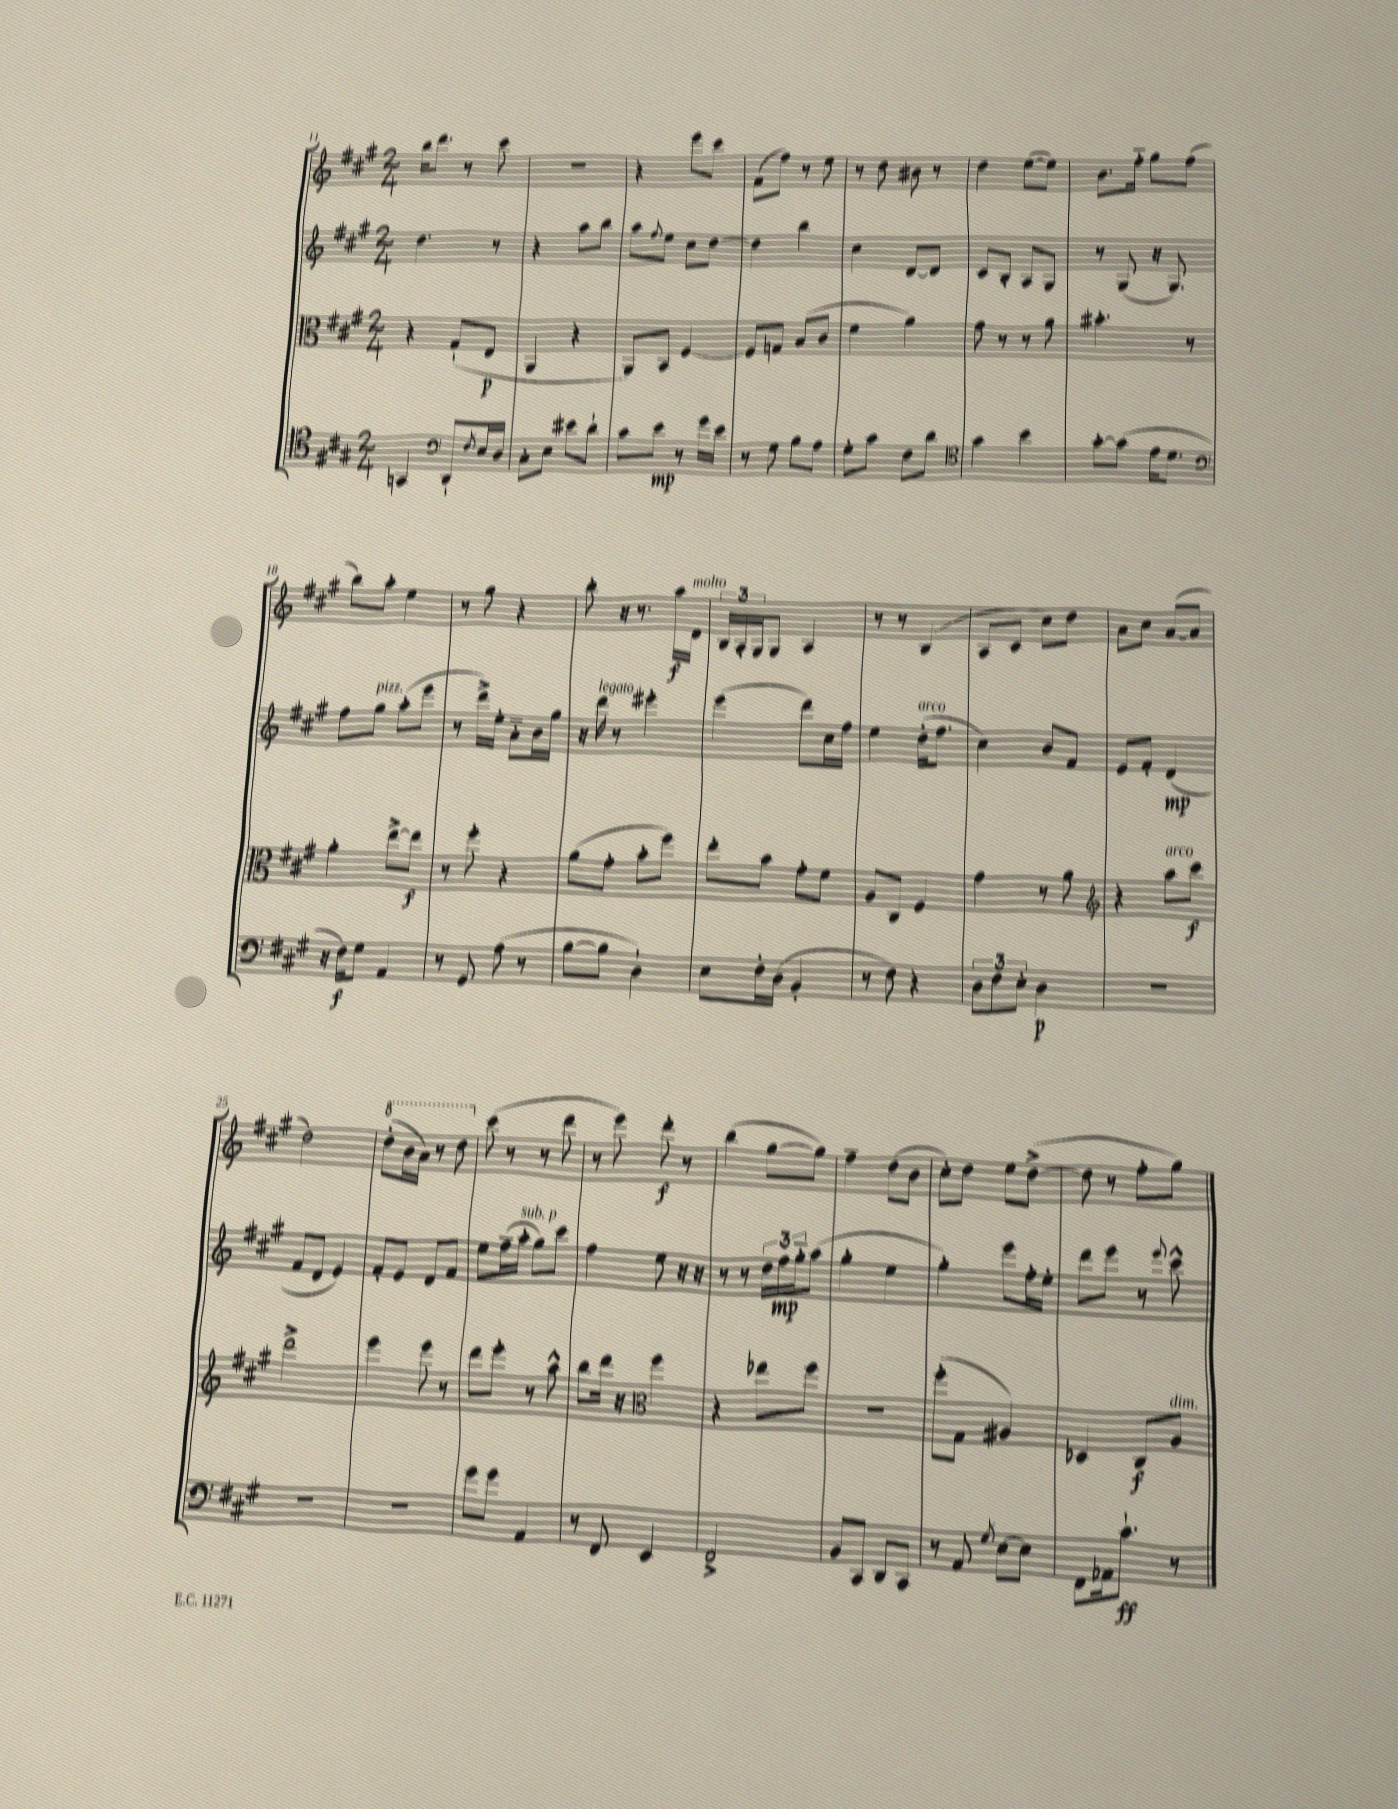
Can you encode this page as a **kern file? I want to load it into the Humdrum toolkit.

**kern	**kern	**kern	**kern
*staff4	*staff3	*staff2	*staff1
*clefC4	*clefC3	*clefG2	*clefG2
*k[f#c#g#]	*k[f#c#g#]	*k[f#c#g#]	*k[f#c#g#]
*M2/4	*M2/4	*M2/4	*M2/4
4GG	4r	4.dd	16bb
.	.	.	8.ddd
*clefF4	*	*	*
8DD`	(8G#`	.	8r
8qF#	.	.	.
16E	8E	8r	8ccc#
16D	.	.	.
=	=	=	=
8C#'	4AA	4r	2r
8E	.	.	.
8e#	4r	8aa	.
8d`	.	8bb	.
=	=	=	=
8c#	8AA)	8aa	4r
.	.	8qqff#	.
8e	8BB	8ee	.
8r	[4F#	8cc#	8eee
16g#	.	[8dd	8ccc#
16e	.	.	.
=	=	=	=
8r	8F#]	4dd]	(8f#
8G#	8G	.	8ff#)
8B	(8B	4bb	8r
8A	8c#	.	8ee
=	=	=	=
8G#'	4f#	4cc#	8r
8c#	.	.	8dd
8F#	4a)	[8d	8b#
8d	.	8d]	8r
=	=	=	=
*clefC4	*	*	*
4g#	8g#	8c#	4dd
.	8r	8B'	.
4b	8r	8A	([8ee
.	8a	8G#	8ee])
=	=	=	=
[8g#'	4.b#'	8r	8.b
(8g#]	.	(8G#	.
.	.	.	16ff#'~
16e	.	16r	8gg#
8.d	.	8.G#)	.
.	8r	.	(8ff#
=	=	=	=
*clefF4	*	*	*
16r	4a'	8ff#	8bb)
16F#)	.	.	.
8G#	.	8gg#	8aa'
4AA	[8ee^	(8aa'	4ee
.	8ee]	8eee	.
=	=	=	=
8r	8r	8r	8r
8GG#	8ff#'	16ddd^)	8gg#
.	.	16ee'	.
(8A	4r	8a'~	4r
8r	.	16b	.
.	.	16gg#	.
=	=	=	=
[8B	(8a	16r	8bb'
.	.	16ddd	.
8B]	8g#'	8r	16r
.	.	.	8.r
4D`)	8b'	4eee#'	.
.	8ff#)	.	16aa
.	.	.	16d
=	=	=	=
8E	8ee'	(4eee	24B
.	.	.	24A'
.	.	.	24G#
16F#'	8b	.	8G#
(16D	.	.	.
4BB'	8g#'	8ddd)	4A
.	8f#	16cc#	.
.	.	16ff#	.
=	=	=	=
8r	8A	4ee	8r
8F#)	8C#	.	8r
4r	4F#	(16dd'	(4B
.	.	8.ff#	.
=	=	=	=
12D	4g#	4cc#)	8A
12F#	.	.	.
.	.	.	8c#
12E'	.	.	.
4D	8r	8b	8cc#)
.	8a	8f#	8dd
=	=	=	=
*	*clefG2	*	*
2r	4r	8e	8a
.	.	8f#'	8cc#
.	8aa	(4d	([8a
.	8ccc#	.	8a]
=	=	=	=
2r	2ddd^	8f#	2dd)
.	.	8d	.
.	.	4e)	.
=	=	=	=
2r	4eee	8f#'	(8ddd'
.	.	8e	16bb
.	.	.	16aa)
.	8eee	8d	8r
.	8r	8f#	8ddd
=	=	=	=
8g#	8ddd	8ee	(8ccc#
8g#	8eee'	(16ff#~	8r
.	.	16aa'	.
4AA	8r	8gg#)	8r
.	8aa^^	8ccc#	8ddd
=	=	=	=
8r	8bb	4ff#	8r
8FF#	16ddd	.	8eee)
.	16r	.	.
*	*clefC3	*	*
4EE	4ff#	8ee	8ddd'
.	.	16r	8r
.	.	16r	.
=	=	=	=
2FF#^	4r	8r	(4bb
.	.	8r	.
.	8ee-	24dd	[8gg#
.	.	24ff#	.
.	.	24gg#'~	.
.	8ff#	(8aa	8gg#])
=	=	=	=
8BB	2r	4gg#'	4ff#~
8CC#	.	.	.
8DD	.	4ee	(8dd
8CC#	.	.	8b
=	=	=	=
8r	(8ff#'	4gg#')	8cc#')
8AA	8G#	.	8dd
8qG#	.	.	.
[8E	4A#)	8eee	8ee
8E]	.	16ff#'	([8dd^
.	.	16ee'	.
=	=	=	=
8FF#	4D-	8ddd	8dd]
16AA-	.	8eee	8r
8.c#`	.	.	.
.	8C#	8r	8ff#'
.	.	8qqeee	.
8r	8A	8ccc#^^	8gg#)
==	==	==	==
*-	*-	*-	*-
